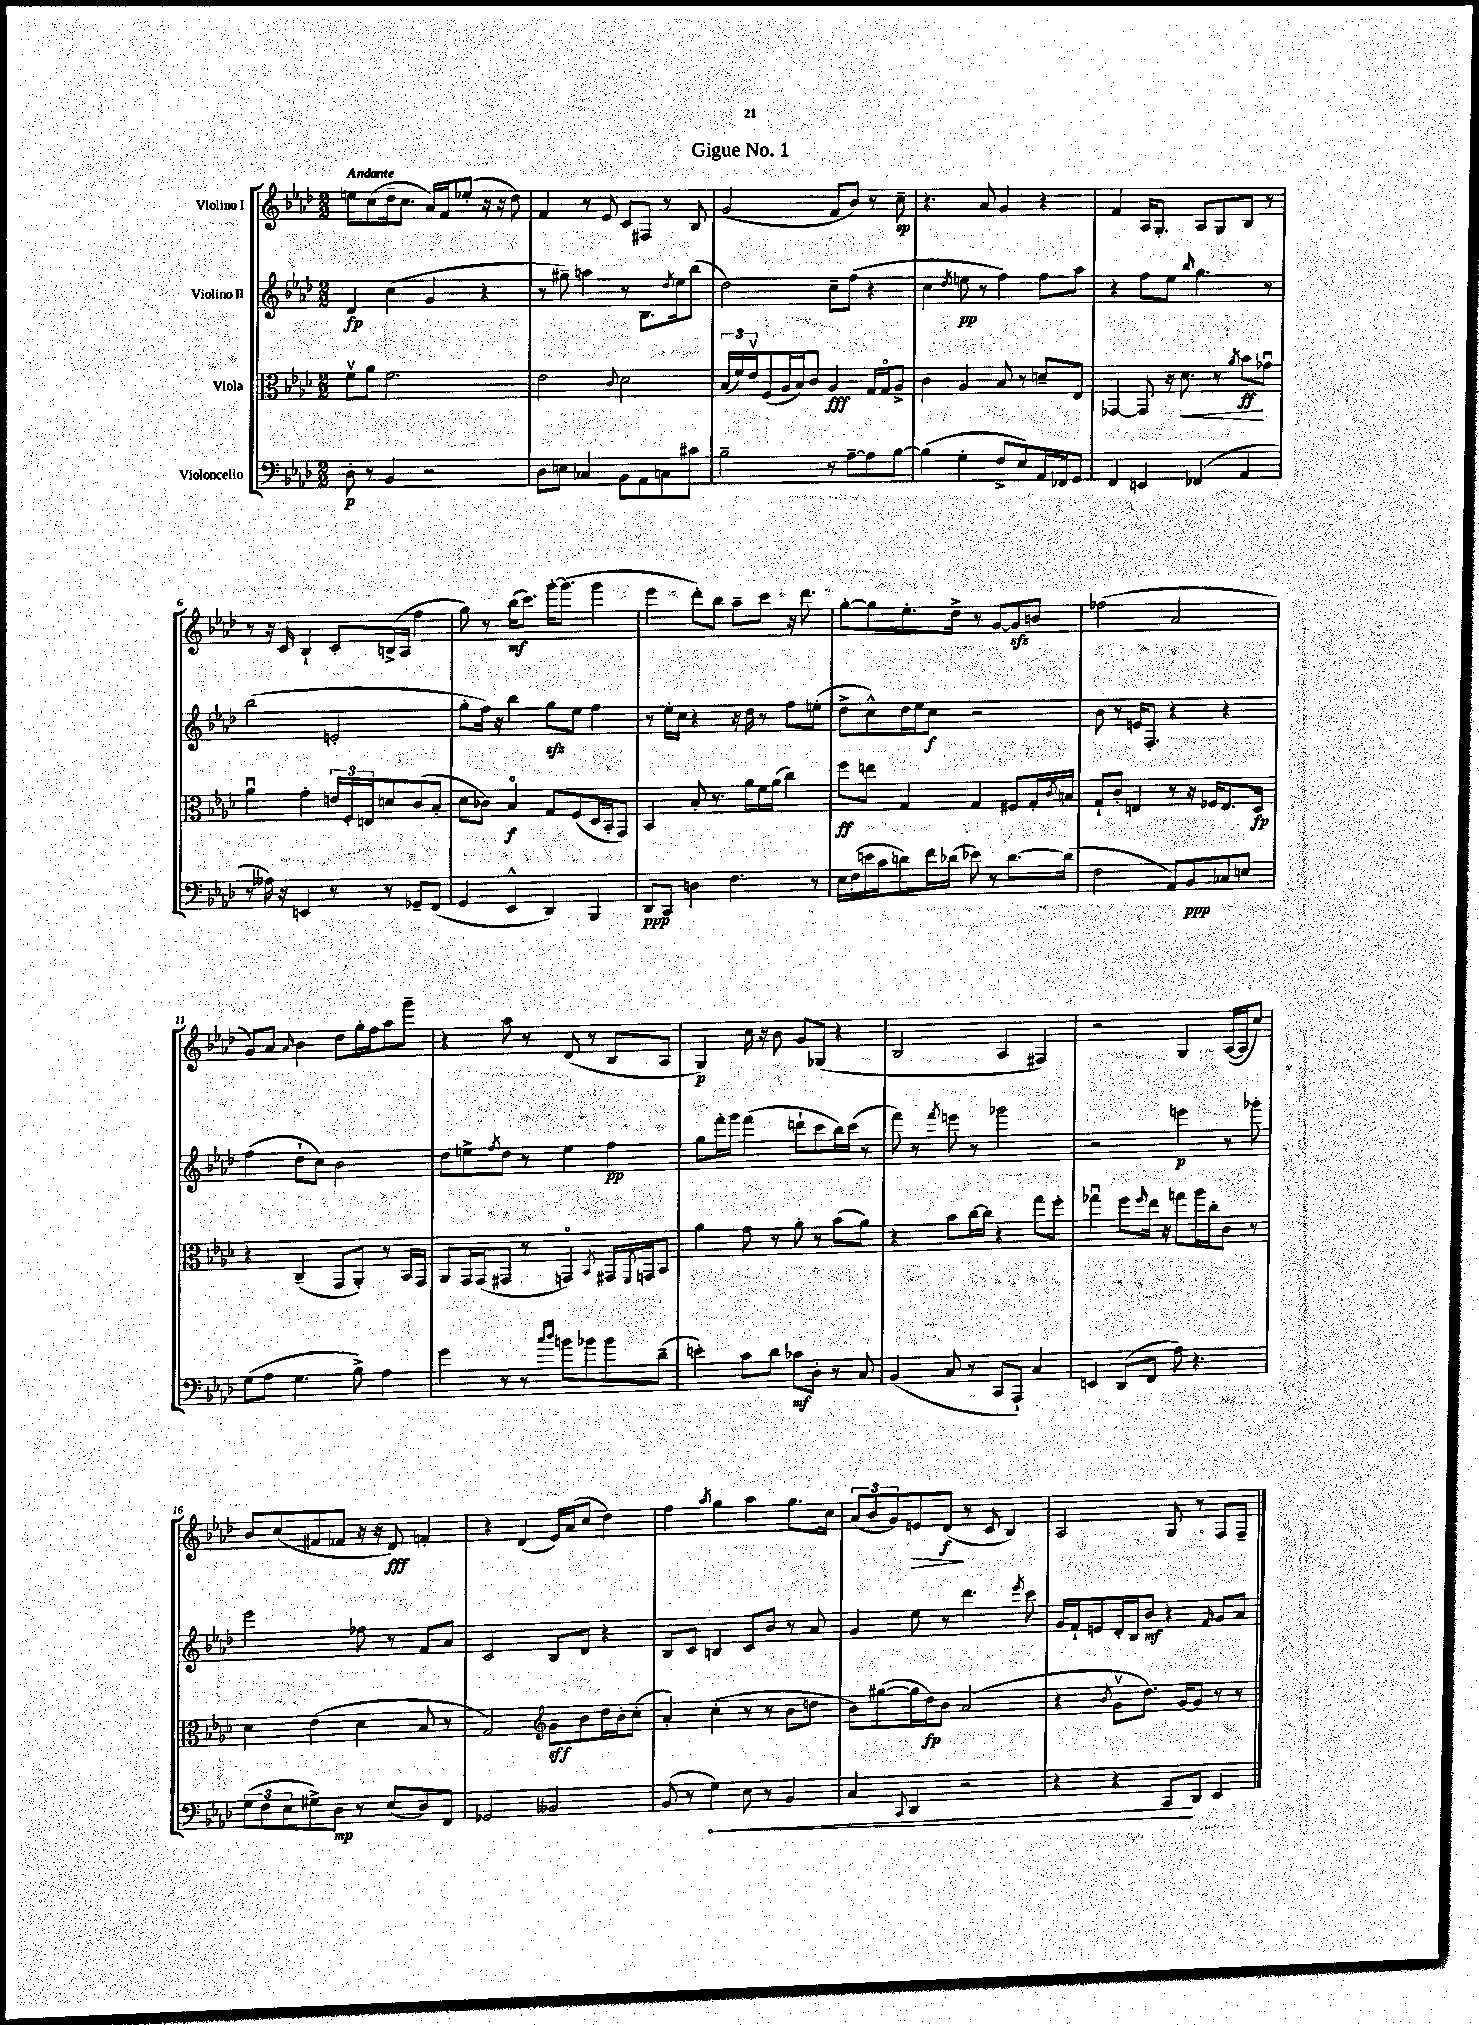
\header { title = "Gigue No. 1" }
<<
\new StaffGroup <<
\new Staff = "s0" \with { instrumentName = "Violino I" } {
    \clef treble \key aes \major \numericTimeSignature \time 2/2 \tempo "Andante"
    e''8 c''8( des''16-- c''8. aes'16) f'16 ees''8-.( r16 r16 des''8) |
    f'4 r8 ees'8 c'8 fis8 r8 bes8 |
    g'2( f'8 bes'8) r8 c''8--\sp |
    r4. aes'8 g'4 r4 |
    f'4 aes16 g8.-. aes8 g8 bes8 r8 |
    r8 r16 c'16 bes4-! c'8-. b16->( aes16 f''4 |
    g''8) r8 bes''16\mf( c'''8.) g'''16~-. g'''8.( g'''4 |
    ees'''4 des'''8-.) bes''8 aes''8-- c'''8 r16 des'''8. |
    g''8~-. g''8 ees''8.-. des''16-> r8 g'8~ g'8\sfz b'8 |
    fes''2( aes'2 |
    g'8) aes'8 \grace { aes'16 } bes'4 des''8 g''16-. f''16 aes''8 g'''8-- |
    r4 aes''8 r8 des'8( r8 bes8 aes8 |
    g4\p) c''16 r16 bes'8 g'8 ges8( r4 |
    bes2 aes4 fis4) |
    r2 g4 aes16~( aes16 c''8) |
    bes'8 c''8( fis'8 fes'8 r16 r16 des'8\fff) f'4-. |
    r4 des'4( ees'16) aes'16( c''8 des''4) |
    f''4 \acciaccatura { aes''8 } g''4 aes''4 g''8. c''16 |
    \tuplet 3/2 { aes'8( bes'8 g'8) } e'8\> des'8\f\!( r8 c'8 bes4) |
    aes2 g8 r8 f8 f8-- \bar "|." |
}
\new Staff = "s1" \with { instrumentName = "Violino II" } {
    \clef treble \key aes \major \numericTimeSignature \time 2/2
    des'4\fp c''4( g'4 r4 |
    r8 gis''8--) a''4 r8 bes8. \acciaccatura { des''8 } ees''16 bes''8( |
    des''2) c''8-- f''8( r4 |
    c''4 \acciaccatura { des''8 } e''8\pp r8 f''4) f''8 aes''8 |
    r4 f''8 ees''8 \grace { bes''16 } g''4. r8 |
    bes''2( e'2-. |
    g''8-. f''16) r16 bes''4 g''8\sfz ees''8 f''4 |
    r8 ees''16-. c''16 r4 r16 des''16 r8 f''8 e''8-.( |
    des''8-> c''8-^) des''16 ees''16 c''8\f r2 |
    bes'8 r8 e'16 f8.-. r4 r4 |
    f''4( des''8-! c''8) bes'2 |
    des''8 e''8-> \acciaccatura { f''8 } des''8 r8 e''4 f''4\pp |
    g''8 f'''16-. g'''16 f'''4( d'''8-! c'''8 bes''16) c'''16( r8 |
    f'''8) r8 \acciaccatura { f'''8 } e'''8 r8 ges'''2 |
    r2 e'''4\p r8 ges'''8-. |
    ees'''2 fes''8 r8 f'8 aes'8 |
    c'2 bes8 des'8 r4 |
    bes8 c'8 b4 c'8 bes'8 r8 aes'8 |
    g'4 ees''8 r8 des'''4. \acciaccatura { ees'''8 } c'''8 |
    g'16 f'16-! e'8 des'16-. bes16 bes'8\mf r4 \grace { f'16 } g'8 aes'8 \bar "|." |
}
\new Staff = "s2" \with { instrumentName = "Viola" } {
    \clef alto \key aes \major \numericTimeSignature \time 2/2
    f'8\upbow aes'8 f'2. |
    ees'2 \appoggiatura { c'8 } des'2 |
    \tuplet 3/2 { bes16( f'16) ees'16\upbow } f8( aes16 bes16) c'8 aes4\fff g16 g16\flageolet aes8-> |
    c'4 aes4 bes8 r8 d'8-- ees8 |
    ges,4~ ges,8 r16 des'8.\< r8 \acciaccatura { aes'8 } bes'8\ff\! ges'8\downbow |
    aes'4\downbow g'4-. \tuplet 3/2 { e'16 f16-. e16 } d'8 c'8( bes8-. |
    des'8 ces'8) bes4\flageolet\f g8 f8( des16 bes,16-. g,8) |
    bes,4 bes8-. r8. aes'16 f'16 aes'16( c''4) |
    f''8\ff e''8 g4 g4 fis8 g16-. \acciaccatura { c'8 } b16 |
    g8-! c'8-. e4 r8 r16 fes16 e8. des16\fp |
    r4 c4--( g,8 aes,8-.) r8 bes,16 g,16 |
    aes,8 g,16 g,16( gis,8 r8 g,4\flageolet) \acciaccatura { bes,8 } gis,16 \acciaccatura { f,8 } g,16 bes,8 |
    aes'4 g'8 r8 aes'8-. r8 bes'8( aes'8) |
    r4 bes'8 c''16~ c''16 r4 g''8 f''8-. |
    ges''4\downbow f''8 \grace { f''16 } ees''16 r16 g''8 aes''16 c''16-. c'8 r8 |
    des'4 ees'4( des'4 bes8 r8 |
    g2) \clef treble g'8\sff bes'8 des''16 bes'16-. c''8-.( |
    aes'4-.) c''4-.( r8 r8 bes'8 d''8 |
    bes'8) gis''8~( gis''16 des''16\fp) bes'8 aes'2( |
    r4 \acciaccatura { bes'8 } g'8\upbow des''8.) g'16~ g'8 r8 r8 \bar "|." |
}
\new Staff = "s3" \with { instrumentName = "Violoncello" } {
    \clef bass \key aes \major \numericTimeSignature \time 2/2
    des8-.\p r8 bes,4 r2 |
    des8 e8 ces4 bes,8 aes,8 c8 cis'8 |
    bes2-- r8 aes8~-- aes8 bes8~ |
    bes4( g4-. f8-> ees8) aes,16 fes,16 g,8 |
    f,4 e,4 fes,4( aes,4 |
    r8 aeses16) r16 e,4 r8 r8 ges,8-- f,8( |
    g,4 ees,4-^ des,4) bes,,4 |
    des,8\ppp c,8 d4 f4. r8 |
    ees16 f16( e'16 c'16 d'8) f'16 des'16( ees'8) r8 des'8.~ des'16( |
    f2 aes,8) bes,8\ppp ces8 e8 |
    g8( aes8 g4. bes8->) aes4 |
    g'4 r8 r8 \grace { c''16 des''16 } b'8 bes'8 bes'8 des'8--( |
    e'4-.) c'8 des'8 ces'8\mf des8-. r8 c8 |
    bes,4( c8 r8 c,8 aes,,8-!) c4 |
    e,4 des,8( f,8 aes8) r4. |
    \tuplet 3/2 { g8( f8 ees8 } gis8->) des8\mp r8 ees8( des8) f,8 |
    ges,2 beses,2 |
    bes,8( r8 \once \override Hairpin.circled-tip = ##t g4\<) ees8 r8 bes,4 |
    c4 \appoggiatura { c,8 } des,4 r2 |
    r4 r4 c,8\! des,8 ees,4 \bar "|." |
}
>>
>>
